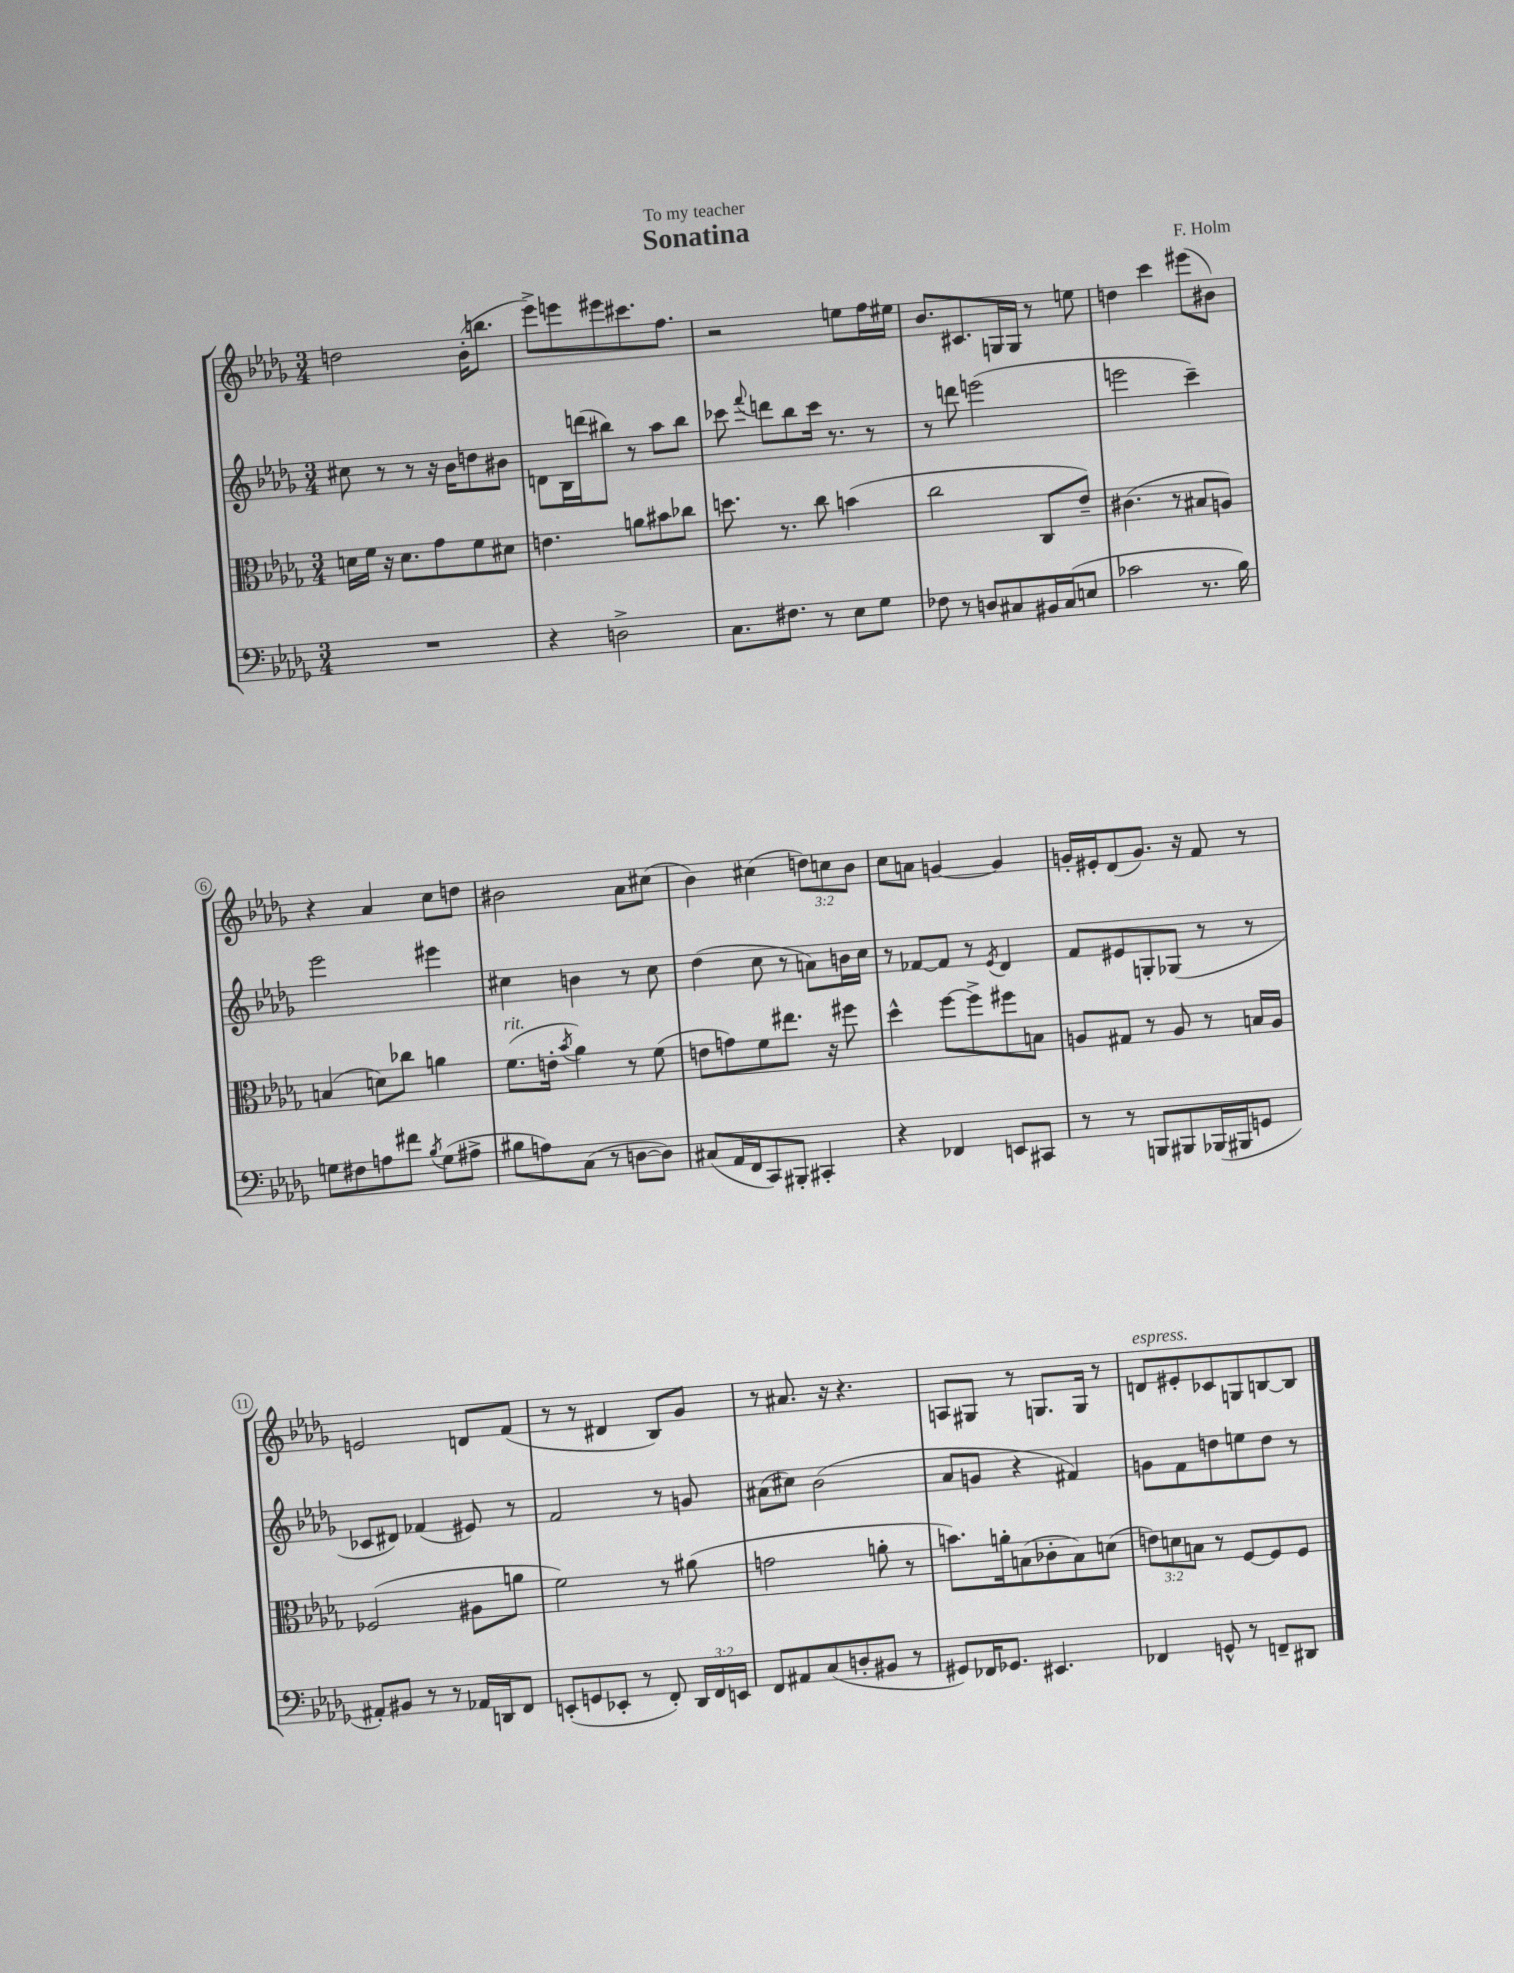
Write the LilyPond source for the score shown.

\header { title = "Sonatina" composer = "F. Holm" dedication = "To my teacher" }
<<
\new StaffGroup <<
\new Staff = "s0" {
    \clef treble \key des \major \numericTimeSignature \time 3/4 \override Staff.TupletNumber.text = #tuplet-number::calc-fraction-text
    \autoBeamOff d''2 bes'16[-.( b''8.] |
    ees'''8[->) e'''8 eis'''8 cis'''8. f''8.] |
    r2 e''8[ f''16 eis''16] |
    bes'8.[ cis'8. g16 g16] r8 e''8 |
    d''4 c'''4 eis'''8[( bis'8]) |
    r4 aes'4 c''8[ d''8] |
    bis'2 aes'8[ cis''8]( |
    bes'4) cis''4( \tuplet 3/2 { d''8[) c''8 bes'8] } |
    c''8[ a'8] g'4~ g'4 |
    g'16[-. eis'16-. des'8( g'8.]) r16 f'8 r8 |
    e'2 d'8[ f'8]( |
    r8 r8 dis'4 bes8[) ges'8] |
    r8 ais'8. r16 r4. |
    a8[ gis8] r8 g8.[ g16] r8 |
    d'8[^\markup { \italic "espress." } eis'8-. ces'8 g8 b8~ b8] \bar "|." |
}
\new Staff = "s1" {
    \clef treble \key des \major \numericTimeSignature \time 3/4
    \autoBeamOff cis''8 r8 r8 r16 bes'16[ d''8 bis'8] |
    d'8[ bes16 d'''16( bis''8]) r8 aes''8[ bis''8] |
    ces'''8 \appoggiatura { f'''8 } d'''8[ bes''8 ces'''16] r8. r8 |
    r8 d'''8 e'''2( |
    e'''2 c'''4--) |
    ees'''2 eis'''4 |
    cis''4 b'4 r8 cis''8 |
    des''4( c''8 r8 a'8[) b'16 c''16] |
    r8 fes'8[~ fes'8] r8 \acciaccatura { ees'8 } des'4 |
    f'8[ eis'8 g8-. ges8]( r8 r8 |
    ces'8[ dis'8]) fes'4( eis'8) r8 |
    f'2 r8 g'8 |
    ais'8[( cis''8]) bes'2( |
    aes'8[ g'8] r4 fis'4) |
    g'8[ f'8 d''8 e''8 d''8] r8 \bar "|." |
}
\new Staff = "s2" {
    \clef alto \key des \major \numericTimeSignature \time 3/4 \override Staff.TupletNumber.text = #tuplet-number::calc-fraction-text
    \autoBeamOff d'16[ f'16] r16 d'8.[ ges'8 f'8 dis'8] |
    e'4. a'8[ bis'8 ces''8] |
    d''8. r8. c''8 b'4( |
    c''2 c8[ ees'8]--) |
    cis'4.( r8 bis8[ a8]) |
    b4( d'8[) ces''8] a'4 |
    f'8.[^\markup { \italic "rit." }( e'16]-. \acciaccatura { bes'8 } aes'4) r8 f'8( |
    e'8[ g'8) f'8 eis''8.] r16 fis''8 |
    des''4-^ f''8[~ f''8-> fis''8 b8] |
    a8[ gis8] r8 a8 r8 b16[ a16] |
    fes2( ais8[ a'8] |
    f'2) r8 ais'8( |
    g'2 a'8-. r8 |
    b'8.[) a'16-. b8( ces'8-. b8) d'8]( |
    \tuplet 3/2 { e'8[) d'8 b8] } r8 f8[~ f8 f8] \bar "|." |
}
\new Staff = "s3" {
    \clef bass \key des \major \numericTimeSignature \time 3/4 \override Staff.TupletNumber.text = #tuplet-number::calc-fraction-text
    \autoBeamOff R2. |
    r4 d2-> |
    c8.[ fis8.] r8 ees8[ ges8] |
    fes8 r8 d8[ cis8 bis,16 cis16( e8] |
    ces'2 r8. bes16) |
    g8[ fis8 a8 fis'8] \acciaccatura { bes8 } g8[( ais8]-> |
    bis8[ a8) c8]( r8 d8[~ d8]) |
    cis8[( aes,16 f,16 c,8) bis,,8]-. cis,4-. |
    r4 fes,4 e,8[ cis,8] |
    r8 r8 b,,8[ bis,,8 bes,,16( bis,,16 g,8] |
    ais,8[-.) bis,8] r8 r8 aes,16[ d,16 f,8] |
    e,8[-.( g,8 ees,8]-. r8 f,8-.) \tuplet 3/2 { des,16[ f,16 e,16] } |
    f,8[ ais,8 c8( d8-. bis,8] r8 |
    gis,8[) fes,16 ges,8.] eis,4. |
    fes,4 g,8-^ r8 f,8[-- dis,8] \bar "|." |
}
>>
>>
\layout { \context { \Score \override BarNumber.stencil = #(make-stencil-circler 0.1 0.3 ly:text-interface::print) } }
